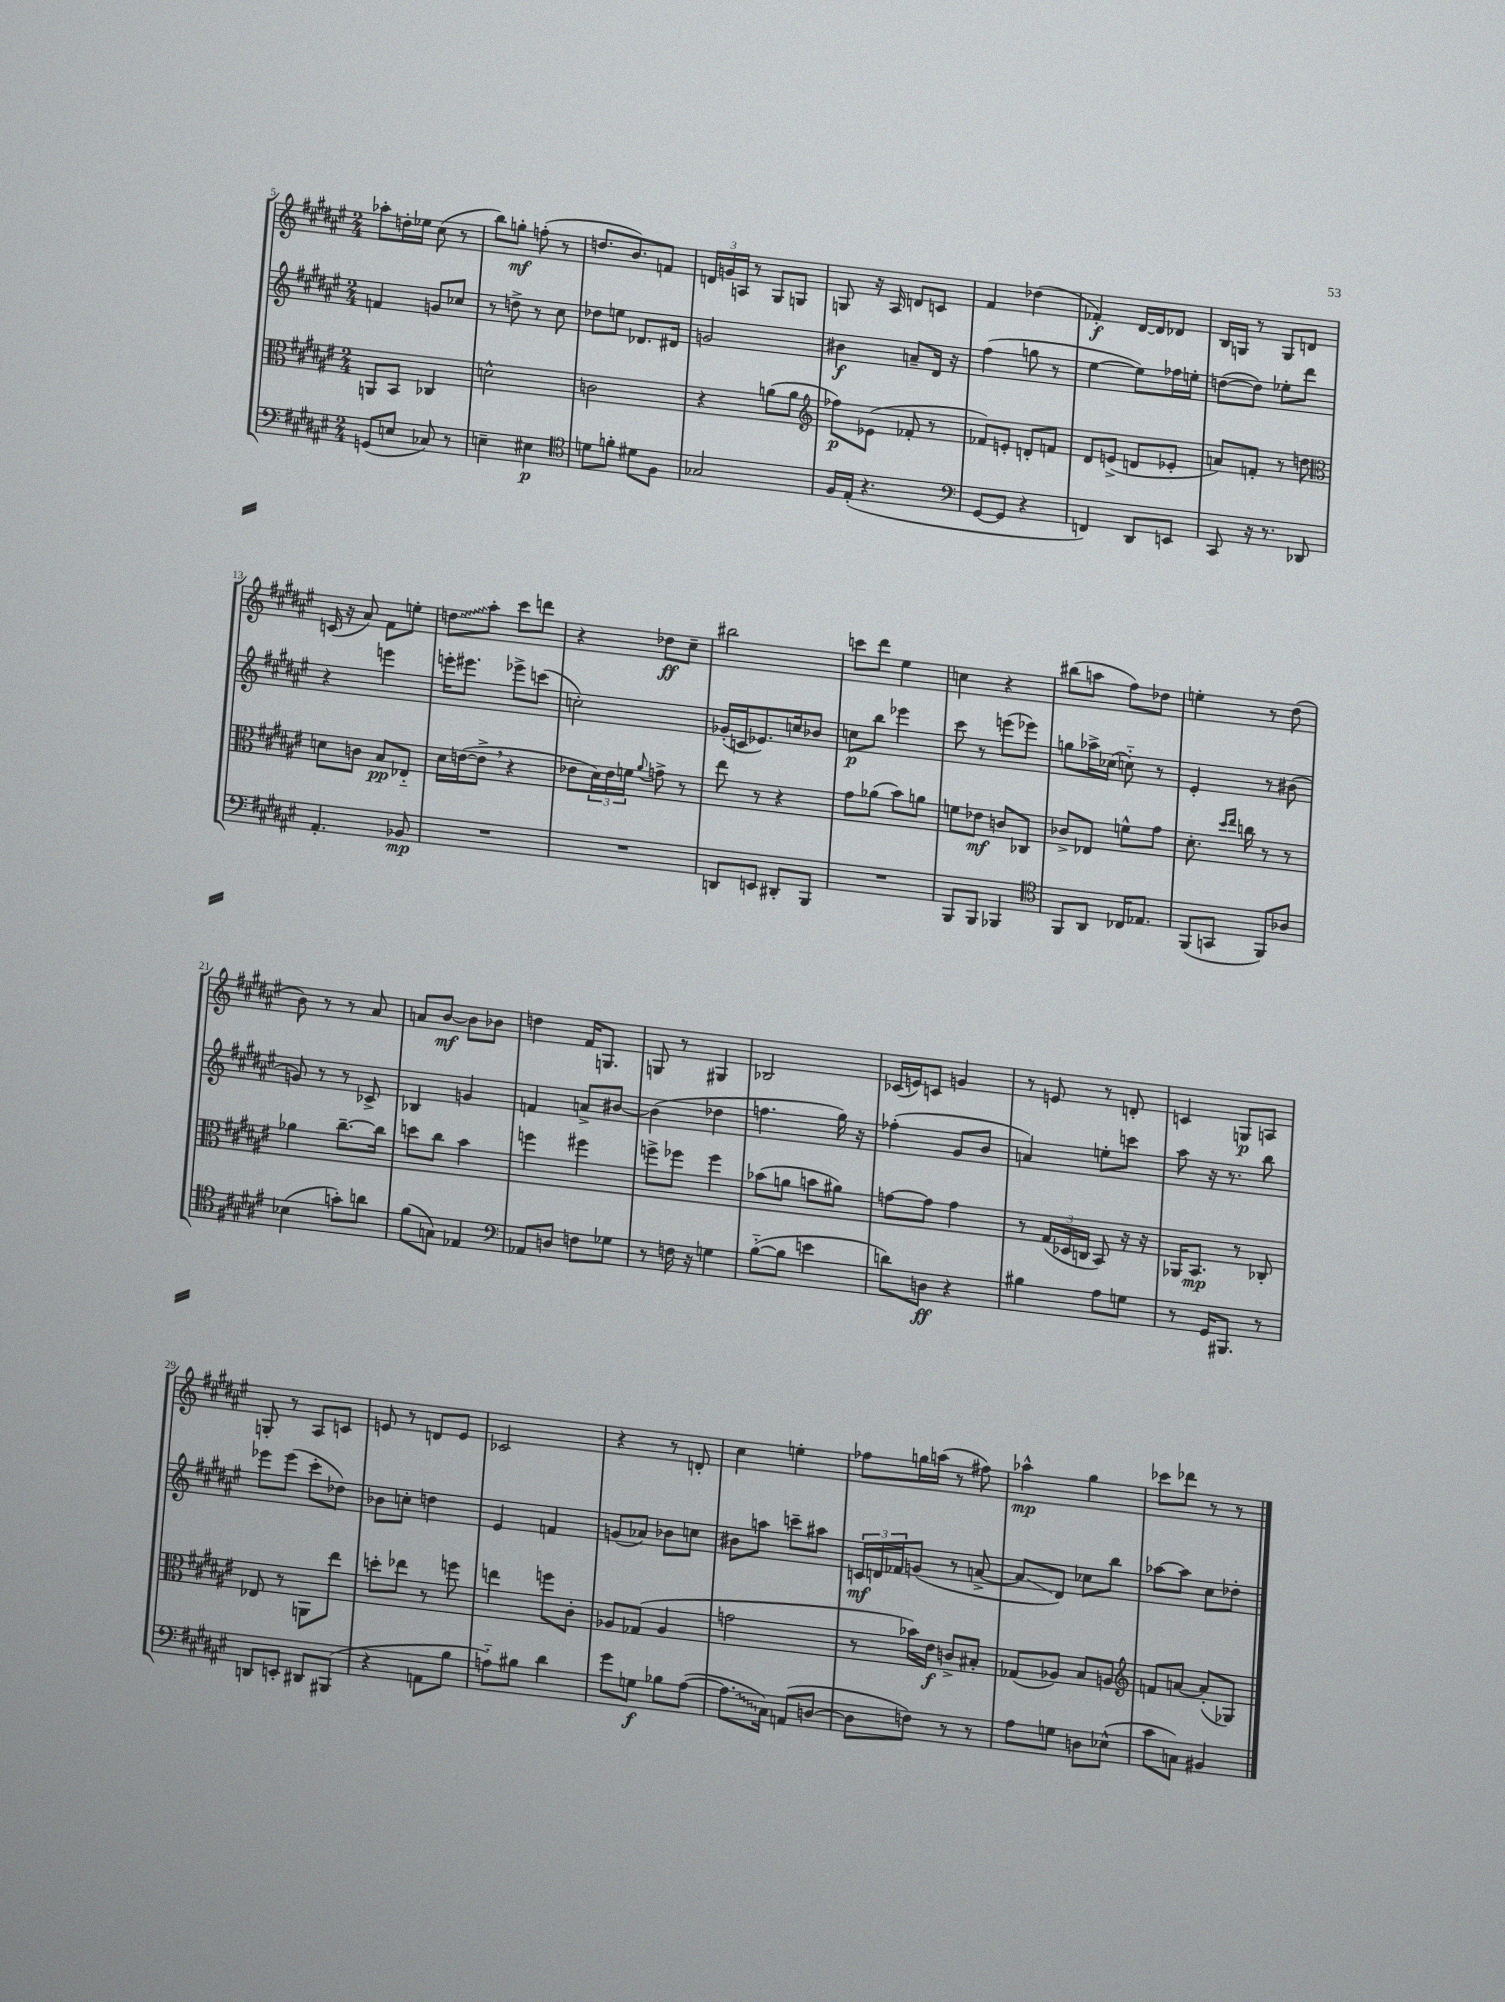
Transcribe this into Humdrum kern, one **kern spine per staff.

**kern	**kern	**kern	**kern
*staff4	*staff3	*staff2	*staff1
*clefF4	*clefC3	*clefG2	*clefG2
*k[f#c#g#d#a#e#]	*k[f#c#g#d#a#e#]	*k[f#c#g#d#a#e#]	*k[f#c#g#d#a#e#]
*M2/4	*M2/4	*M2/4	*M2/4
(8GG/L	8AA/L	4f/	8aa-'\L
8E/J	8BB/J	.	16dd'\L
.	.	.	16ee-\JJ
8C-/)	4C-/	8g/L	(8cc#\
8r	.	8cc-/J	8r
=	=	=	=
4E~\	2d^^\	8r	8bb\L)
.	.	8dd^\	8gg'\J
4E#\	.	8r	(8ff'\
.	.	8cc#\	8r
=	=	=	=
*clefC4	*	*	*
8d\L	2c\	8dd-\L	8.dd/L
8f'\J	.	8ee\J	.
.	.	.	8.b/)
8d#\L	.	8.d-/L	.
8F#\J	.	.	8f/J
.	.	16d#/Jk	.
=	=	=	=
2G-/	4r	2g/	24d/LL
.	.	.	24g/
.	.	.	24A/JJ
.	.	.	8r
.	(8a\L	.	8G#/L
.	8a\J	.	8G/J
=	=	=	=
*	*clefG2	*	*
16F#/LL	8ff-\L)	4b#\	8G/
(16E#'/JJ	.	.	.
4.r	(8e-\J	.	16r
.	.	.	16A#/
.	8f-'/	8a~/L	8d/L
.	8r	16d#/Jk	8c/J
.	.	16r	.
=	=	=	=
*clefF4	*	*	*
[8GG#/L	8f-/L)	(4ff#\	4f#/
8GG#/]J	8e'/J	.	.
4r	8d'/L	8gg\	(4dd-\
.	8f/J	8r	.
=	=	=	=
4FF/)	8d#/L	[4ee#\	4f-'/)
.	(8e^/J	.	.
8DD#/L	8d/L	8ee#\]L)	[16d#/LL
.	.	.	16d#/]J
8EE/J	8e-'/J	16ff-\L	8d-/J
.	.	16ee'\JJ	.
=	=	=	=
8CC#/	8a/L)	([8dd\L	16B/LL
.	.	.	16G/JJ
16r	8f'/J	8dd\]J)	8r
8.r	.	.	.
.	8r	8ee-'\L	8G/L
8DD-/	8dd\	8ddd#\J	8d/J
=	=	=	=
*	*clefC3	*	*
4.AA#'/	8d\L	4r	(16c/
.	.	.	16r
.	8c\J	.	8a#/)
.	8B/L	4eee\	8f#\L
8BB-/	8E-'~/J	.	8ee'\J
=	=	=	=
2r	16d#\LL	16eee'\LK	8dd\L
.	([16e\J	8.eee#\J	.
.	8e^\]J	.	8aa#'\J
.	4r	8eee-^\L	8ccc#\L
.	.	(8ccc\J	8ddd\J
=	=	=	=
2r	8e-\L	2cc'\)	4r
.	24d#\L)	.	.
.	24e-\	.	.
.	24f\JJ	.	.
.	8qqa#/	.	.
.	8g^\	.	8dd-\L
.	8r	.	8cc#~\J
=	=	=	=
8DD/L	8ee#\	(16g-'/LL	2bb#\
.	.	16c/J	.
8EE/J	8r	8.e-/)	.
8DD#'/L	4r	.	.
.	.	16cc/k	.
8BBB/J	.	8b-/J	.
=	=	=	=
2r	8g#\L	8cc\L	8ccc\L
.	(8a-\J	8bb\J	8ddd#\J
.	8b\L)	4eee-\	4ee#\
.	8a\J	.	.
=	=	=	=
8BBB/L	8f\L	8ccc#\	4cc\
8BBB/J	8e-\J	8r	.
4BBB-/	8c/L	(8eee\L	4r
.	8C-/J	8eee-\J)	.
=	=	=	=
*clefC4	*	*	*
8FF#/L	8c-^/L	8gg\L	(8bb#\L
8AA#/J	8E-/J	16aa-^\L	8aa\J
.	.	(16cc-\JJ	.
16C-/LK	8f^^\L	8cc'~\)	8ff#\L)
8.E-/J	.	.	.
.	8g#\J	8r	8dd-\J
=	=	=	=
(8FF#/L	8.d#'\	4e#'/	4ee'\
8GG/J	.	.	.
.	16qqdd#/LL	.	.
.	16qqee#/JJ	.	.
.	16cc\	.	.
8FF#/L)	8r	8r	8r
8A-/J	8r	(8b#\	(8dd#\
=	=	=	=
(4B-\	4a-\	8g/)	8b\)
.	.	8r	8r
8g'\L)	[8.cc#~\L	8r	8r
8a\J	.	8c-^/	8a#/
.	16cc#\]Jk	.	.
=	=	=	=
(8f#\L	8dd\L	4B-/	8a/L
8G\J)	8cc#\J	.	[8b/J
4E-/	4b\	4g/	8b\]L
.	.	.	8b-\J
=	=	=	=
*clefF4	*	*	*
8AA-/L	4ff\	4f/	4dd\
8D/J	.	.	.
8F\L	4ff#\	8a^/L	16f#/LK
.	.	.	8.G/J
8G-\J	.	[8b#/J	.
=	=	=	=
8r	8ff^\L	(4b#\]	8G/
16F\	8ff-\J	.	8r
16r	.	.	.
4G\	4ff-\	4dd-\	4G#/
=	=	=	=
([8B'~\L	(8b-\L	4.ff\	2B-/
8B\]J	8a\J	.	.
4e\	8b\L	.	.
.	8a#\J)	16gg#\)	.
.	.	16r	.
=	=	=	=
8d\L)	[8g\L	(4ff-'\	(16c-/LL
.	.	.	16e/J)
8D\J	8g\]J	.	8c/J
4r	4g\	8g#/L	4g/
.	.	8b/J	.
=	=	=	=
4B#\	8r	4a/)	8r
.	(24G#/LL	.	8e/
.	24D-/	.	.
.	24C/JJ	.	.
8A#\L	8BB/)	8ee'\L	8r
8G\J	16r	8ccc\J	8d'/
.	16r	.	.
=	=	=	=
8r	16AA-/LK	8aa#\	4c/
.	8.BB/J	.	.
16GG#/LK	.	16r	.
8.BBB#/J	.	8.r	.
.	8r	.	8G/L
8r	8C-'/	8bb\	8A/J
=	=	=	=
8DD/L	8E-/	8eee-\L	8G'/
8EE'/J	8r	(8eee-\J	8r
8DD#/L	8AA\L	8ccc#'\L	8A#/L
(8BBB#/J	8ee#\J	8dd-\J)	8c/J
=	=	=	=
4r	8dd'\L	8b-\L	8e/
.	8ee-\J	8cc'\J	8r
8AA\L	8r	4dd\	8d/L
8B\J	8ff\	.	8e/J
=	=	=	=
8A'~\L)	4ee\	4e#/	2c-/
8B#\J	.	.	.
4d#\	8ff\L	4f/	.
.	8c#'\J	.	.
=	=	=	=
8g#\L	8A-/L	(8g/L	4r
8G\J	(8G-/J	8a-/J)	.
8B-\L	4A-/	8b-\L	8r
([8A#\J	.	8cc\J	8d'/
=	=	=	=
8.A#\]L	2g\	8b#\L	4cc#\
.	.	8aa\J	.
16C#\Jk)	.	.	.
(8AA/L	.	8ccc~\L	4ee'\
[8D/J	.	8aa#\J	.
=	=	=	=
8D\]L	8r	24c/LL	8ff-\L
.	.	24d/	.
.	.	24f-/J	.
8F\J)	16b-\LL)	(8g/J	16gg\L
.	16e#\JJ	.	(16aa\JJ
8r	8c^/L	8r	8r
8r	8B#'/J	[8a^/	8ff#\)
=	=	=	=
8A#\L	(8G-/L	8a/]L	4aa-^^\
8G\J	8A-/J)	8d#/J)	.
8D\L	8B/L	8cc-\L	4gg#\
(8E-^^\J	8A/J	8bb\J	.
=	=	=	=
*	*clefG2	*	*
8c#\L	8f/L	[8aa-\L	8ccc-\L
8C\J)	[8a/J	8aa-\]J	8ddd-\J
4BB#/	(8a'/]L	8cc#\L	8r
.	8G-/J)	8dd-'\J	8r
==	==	==	==
*-	*-	*-	*-
